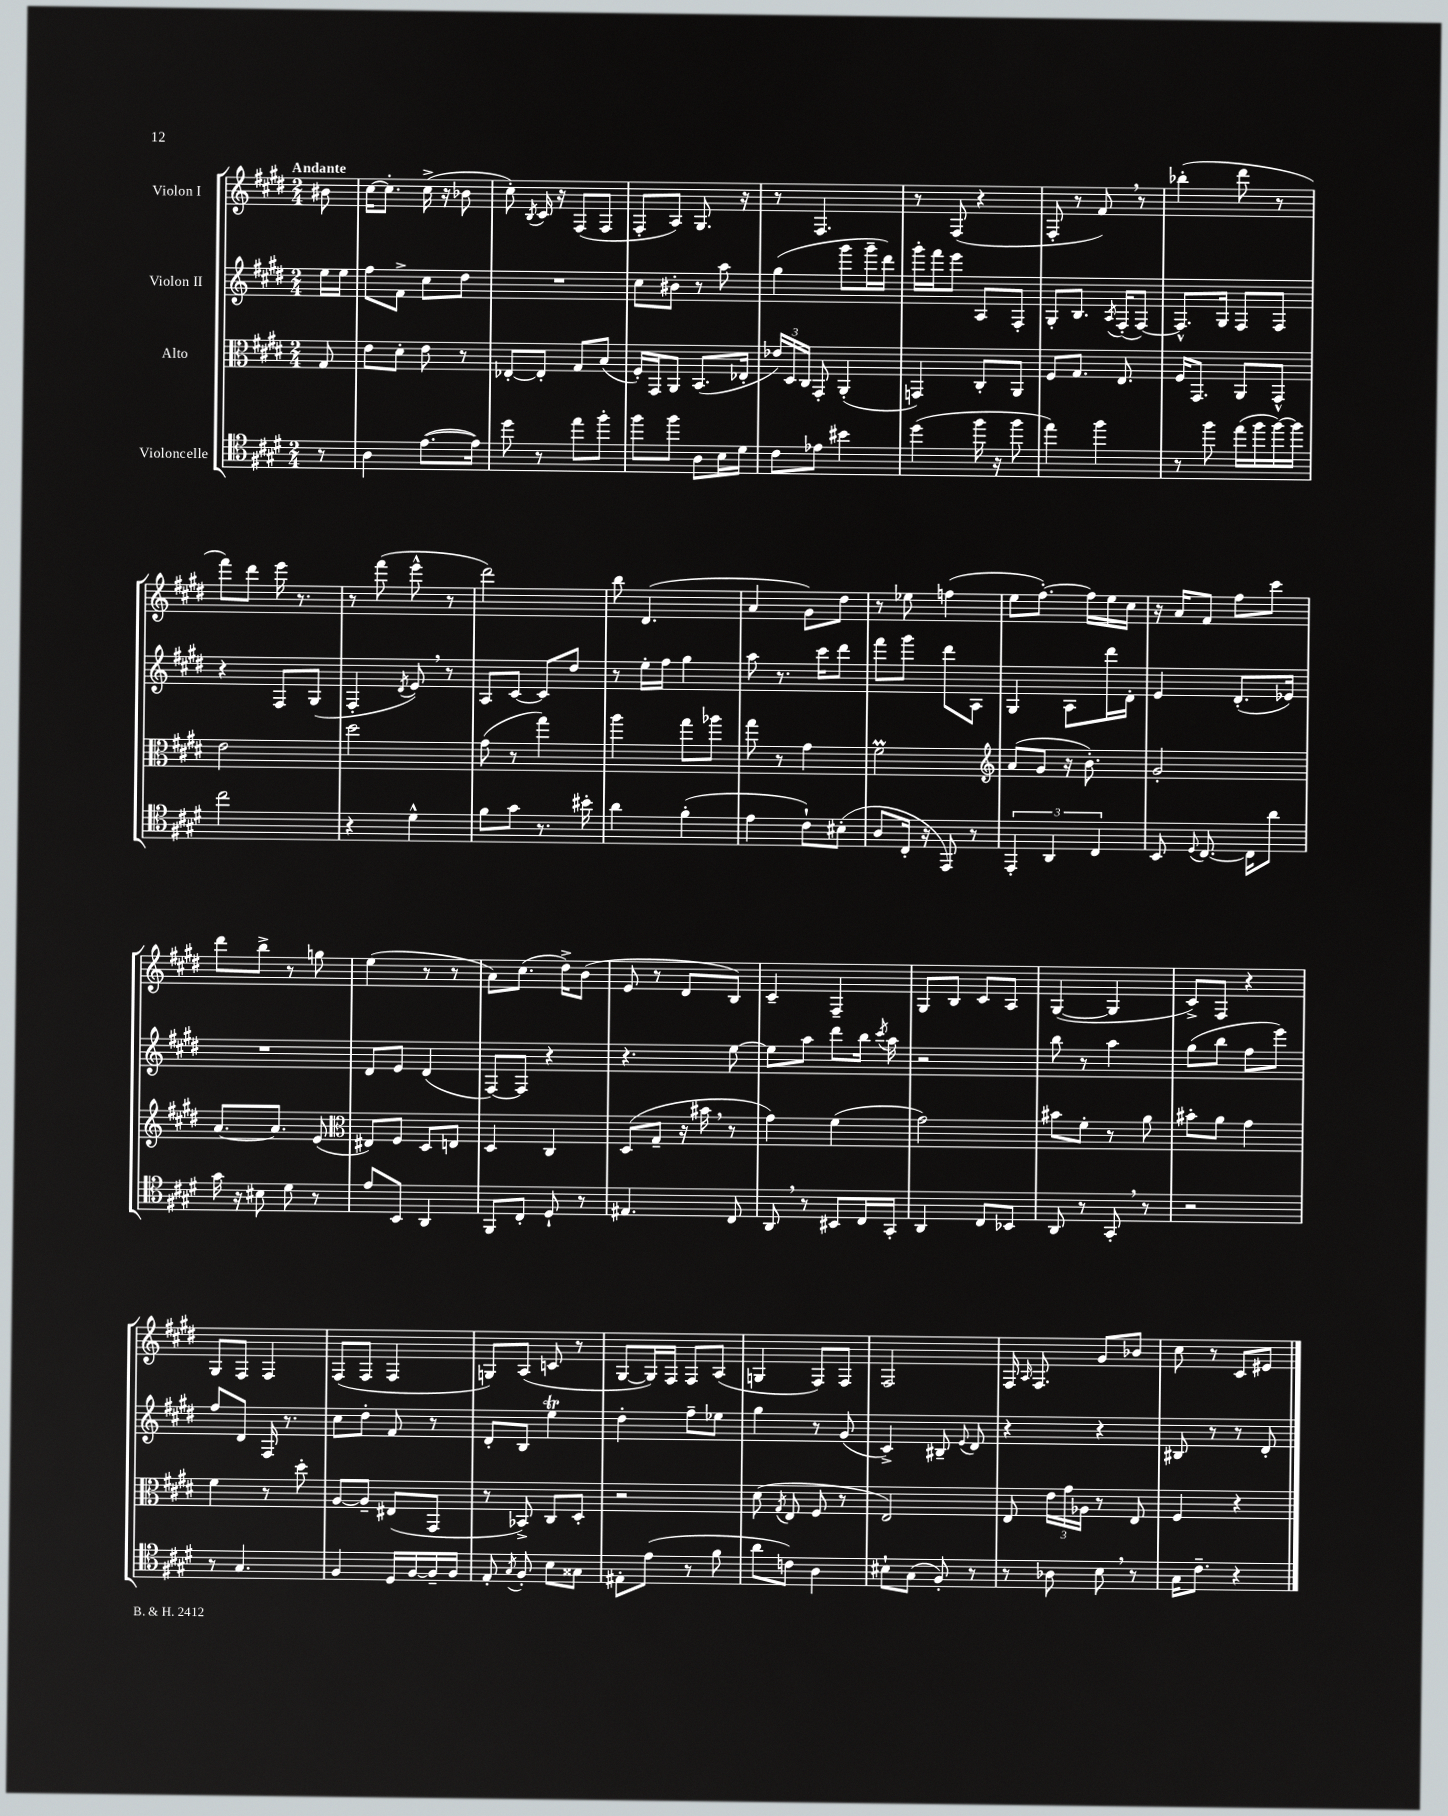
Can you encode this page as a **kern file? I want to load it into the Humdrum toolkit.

**kern	**kern	**kern	**kern
*part4	*part3	*part2	*part1
*staff4	*staff3	*staff2	*staff1
*I"Violoncelle	*I"Alto	*I"Violon II	*I"Violon I
*clefC4	*clefC3	*clefG2	*clefG2
*k[f#c#g#d#]	*k[f#c#g#d#]	*k[f#c#g#d#]	*k[f#c#g#d#]
*M2/4	*M2/4	*M2/4	*M2/4
=	=	=	=
!	!	!	!LO:TX:a:B:t=Andante
8r	8G#/	16ee\LL	8b#X\
.	.	16ee\JJ	.
=1	=1	=1	=1
4A\	8e\L	8ff#\L	[16cc#\KL
.	.	.	8.cc#'\J]
.	8d#'\J	8f#^\J	.
([8.e\L	8e\	8cc#\L	(16cc#^\
.	.	.	16r
.	8r	8dd#\J	8b-X\
16e\Jk])	.	.	.
=2	=2	=2	=2
8dd#\	[8E-X'/L	2r	8cc#'\)
.	.	.	8qB/
8r	8E-'/J]	.	16c#/
.	.	.	16r
8ee\L	8G#/L	.	(8F#/L
8ff#'\J	(8B/J	.	8F#/J
=3	=3	=3	=3
8ff#\L	16F#'/LL)	8cc#\L	8F#'/L
.	16GG#/J	.	.
8ff#\J	8AA/J	8b#X'\J	8A/J)
8A\L	(8.BB/L	8r	8.G#/
16B\L	.	8aa\	.
16d#\JJ	16E-X'/Jk	.	16r
=4	=4	=4	=4
8c#\L	24e-X/LL)	(4gg#\	8r
.	24D#/	.	.
.	24C#/JJ	.	.
8e-X\J	8GG#'/	.	4.F#/
4b#X\	(4AA'/	8ggg#\L	.
.	.	16ggg#~\L	.
.	.	16ddd#\JJ)	.
=5	=5	=5	=5
(4dd#\	4GGn/)	16ggg#'\LL	8r
.	.	16fff#\J	.
.	.	8eee\J	(8F#/
16ff#\	8C#'/L	8A/L	4r
16r	.	.	.
8ff#\	8AA/J	8F#'/J	.
=6	=6	=6	=6
4ee\)	8F#/L	8G#'/L	8F#'/
.	8.G#/J	8.B/J	8r
4ff#\	.	.	8f#,/)
.	.	8qA/	.
.	8.E/	(16F#'/KL	.
.	.	[8F#/J)	8r
=7	=7	=7	=7
8r	16F#/KL	8.F#^^/L]	(4bb-X'\
.	8.GG#/J	.	.
8ff#\	.	.	.
.	.	16G#/Jk	.
(16ee\LL	8AA/L	8F#/L	8ddd#\
16ff#\	.	.	.
[16ff#\)	8GG#^^/J	8F#/J	8r
16ff#\JJ]	.	.	.
!!LO:LB:g=z
=8	=8	=8	=8
2cc#\	2e\	4r	8fff#\L)
.	.	.	8ddd#\J
.	.	8F#/L	16eee\
.	.	.	8.r
.	.	(8G#/J	.
=9	=9	=9	=9
4r	2dd#\	4F#'/	8r
.	.	.	(8fff#\
.	.	8qd#/	.
4d#^^\	.	8e,/)	8eee^^\
.	.	8r	8r
=10	=10	=10	=10
8f#\L	(8g#\	8A/L	2ddd#\)
8g#\J	8r	[8c#/J	.
8.r	4gg#\)	8c#/L]	.
.	.	8dd#/J	.
16b#X'\	.	.	.
=11	=11	=11	=11
4a\	4aa\	8r	8bb\
.	.	16ee'\LL	(4.d#/
.	.	16ff#\JJ	.
(4f#'\	8gg#\L	4gg#\	.
.	8aa-X\J	.	.
=12	=12	=12	=12
4e\	8gg#\	8aa\	4a/
.	8r	8.r	.
8c#`\L)	4g#\	.	8g#\L)
.	.	16ccc#\KL	.
(8B#X'\J	.	8ddd#\J	8dd#\J
=13	=13	=13	=13
8A/L	2f#M\	8fff#\L	8r
16C#'/Jk	.	8ggg#\J	8ee-X\
16r	.	.	.
8EE/)	.	8ddd#\L	(4ffn\
8r	.	8A\J	.
=14	=14	=14	=14
*	*clefG2	*	*
6EE'/	(8a/L	4G#/	8ee\L
.	8g#/J	.	[8.ff#'\J)
6AA/	.	.	.
.	16r	8A\L	.
.	8.b'\)	.	16ff#\LL]
6C#/	.	.	.
.	.	16ddd#\L	16ee\
.	.	16d#'\JJ	16cc#\JJ
=15	=15	=15	=15
8BB/	2g#'/	4e/	16r
.	.	.	16a/KL
8qqD#/	.	.	.
[8.C#/	.	.	8f#/J
.	.	(8.d#'/L	8ff#\L
16C#\KL]	.	.	.
8a\J	.	.	8ccc#\J
.	.	16e-X/Jk)	.
!!LO:LB:g=z
=16	=16	=16	=16
16g#\	[8.a/L	2r	8ddd#\L
16r	.	.	.
8B#X\	.	.	8bb^\J
.	8.a/J]	.	.
8d#\	.	.	8r
8r	(8e/	.	8ggn\
=17	=17	=17	=17
*	*clefC3	*	*
8e/L	8E#X/L)	8d#/L	(4ee\
8BB/J	8F#/J	8e/J	.
4AA/	8D#/L	(4d#/	8r
.	8En/J	.	8r
=18	=18	=18	=18
8FF#/L	4D#/	[8F#/L)	8a\L)
8C#'/J	.	8F#/J]	(8.cc#\J
8D#`/	4C#/	4r	.
.	.	.	16dd#^\KL)
8r	.	.	(8b\J
=19	=19	=19	=19
4.E#X/	(8D#/L	4.r	8e/
.	8G#~/J	.	8r
.	16r	.	8d#/L
.	16b#X,\	.	.
8C#/	8r	[8ee\	8B/J)
=20	=20	=20	=20
8AA,/	4g#\)	8ee\L]	4c#~/
8r	.	8aa\J	.
8BB#X/L	(4f#\	8ddd#\L	4F#~/
16C#/L	.	16bb\Jk	.
.	.	8qccc#/	.
16GG#'/JJ	.	16aa\	.
=21	=21	=21	=21
4AA/	2g#\)	2r	8G#/L
.	.	.	8B/J
8C#/L	.	.	8c#/L
8BB-X/J	.	.	8A/J
=22	=22	=22	=22
8AA/	8b#X\L	8bb\	([4G#/
8r	8f#'\J	8r	.
8GG#',/	8r	4aa\	4G#/]
8r	8a\	.	.
=23	=23	=23	=23
2r	8b#X'\L	(8gg#\L	8c#^/L)
.	8a\J	8bb\J	8F#/J
.	4g#\	8ff#\L	4r
.	.	8eee\J)	.
!!LO:LB:g=z
=24	=24	=24	=24
8r	4f#\	8ff#/L	8G#/L
4.G#/	.	8d#/J	8F#/J
.	8r	16F#/	4F#/
.	.	8.r	.
.	8dd#'\	.	.
=25	=25	=25	=25
4F#/	[8A/L	8cc#\L	(8F#/L
.	8A~/J]	8dd#'\J	8F#/J
16D#/LL	(8E#X/L	8f#/	4F#/
[16F#/	.	.	.
16F#~/]	8GG#/J	8r	.
16F#/JJ	.	.	.
=26	=26	=26	=26
8E'/	8r	8d#'/L	8Gn/L)
8qG#/	.	.	.
8F#'/	8BB-X^/)	8B/J	(8A/J
8B\L	8C#/L	4eeT\	8cn/
8G##X\J	8D#'/J	.	8r
=27	=27	=27	=27
8E#X'\L	2r	4dd#'\	[8G#/L
(8e\J	.	.	16G#/L])
.	.	.	16F#/JJ
8r	.	8ff#~\L	8F#/L
8f#\	.	8ee-X\J	(8A/J
=28	=28	=28	=28
8a\L	(8d#\	4gg#\	4Gn/
.	8qG#/	.	.
8cn\J)	8E/	.	.
4A\	8F#/	8r	8F#/L)
.	8r	(8g#/	8F#/J
=29	=29	=29	=29
8B#X`\L	2E/)	4c#^/)	2F#/
(8G#\J	.	.	.
8F#'/)	.	8B#X~/	.
.	.	8qqe/	.
8r	.	8d#/	.
=30	=30	=30	=30
8r	8E/	4r	16F#/
.	.	.	16qqA/
.	.	.	8.F#/
8A-X\	24e\LL	.	.
.	24g#\	.	.
.	24A-X\JJ	.	.
8B,\	8r	4r	8g#/L
8r	8E/	.	8b-X/J
=31	=31	=31	=31
16G#\KL	4F#/	8B#X/	8cc#\
8.c#~\J	.	.	.
.	.	8r	8r
4r	4r	8r	8c#/L
.	.	8d#'/	8e#X/J
==	==	==	==
*-	*-	*-	*-
